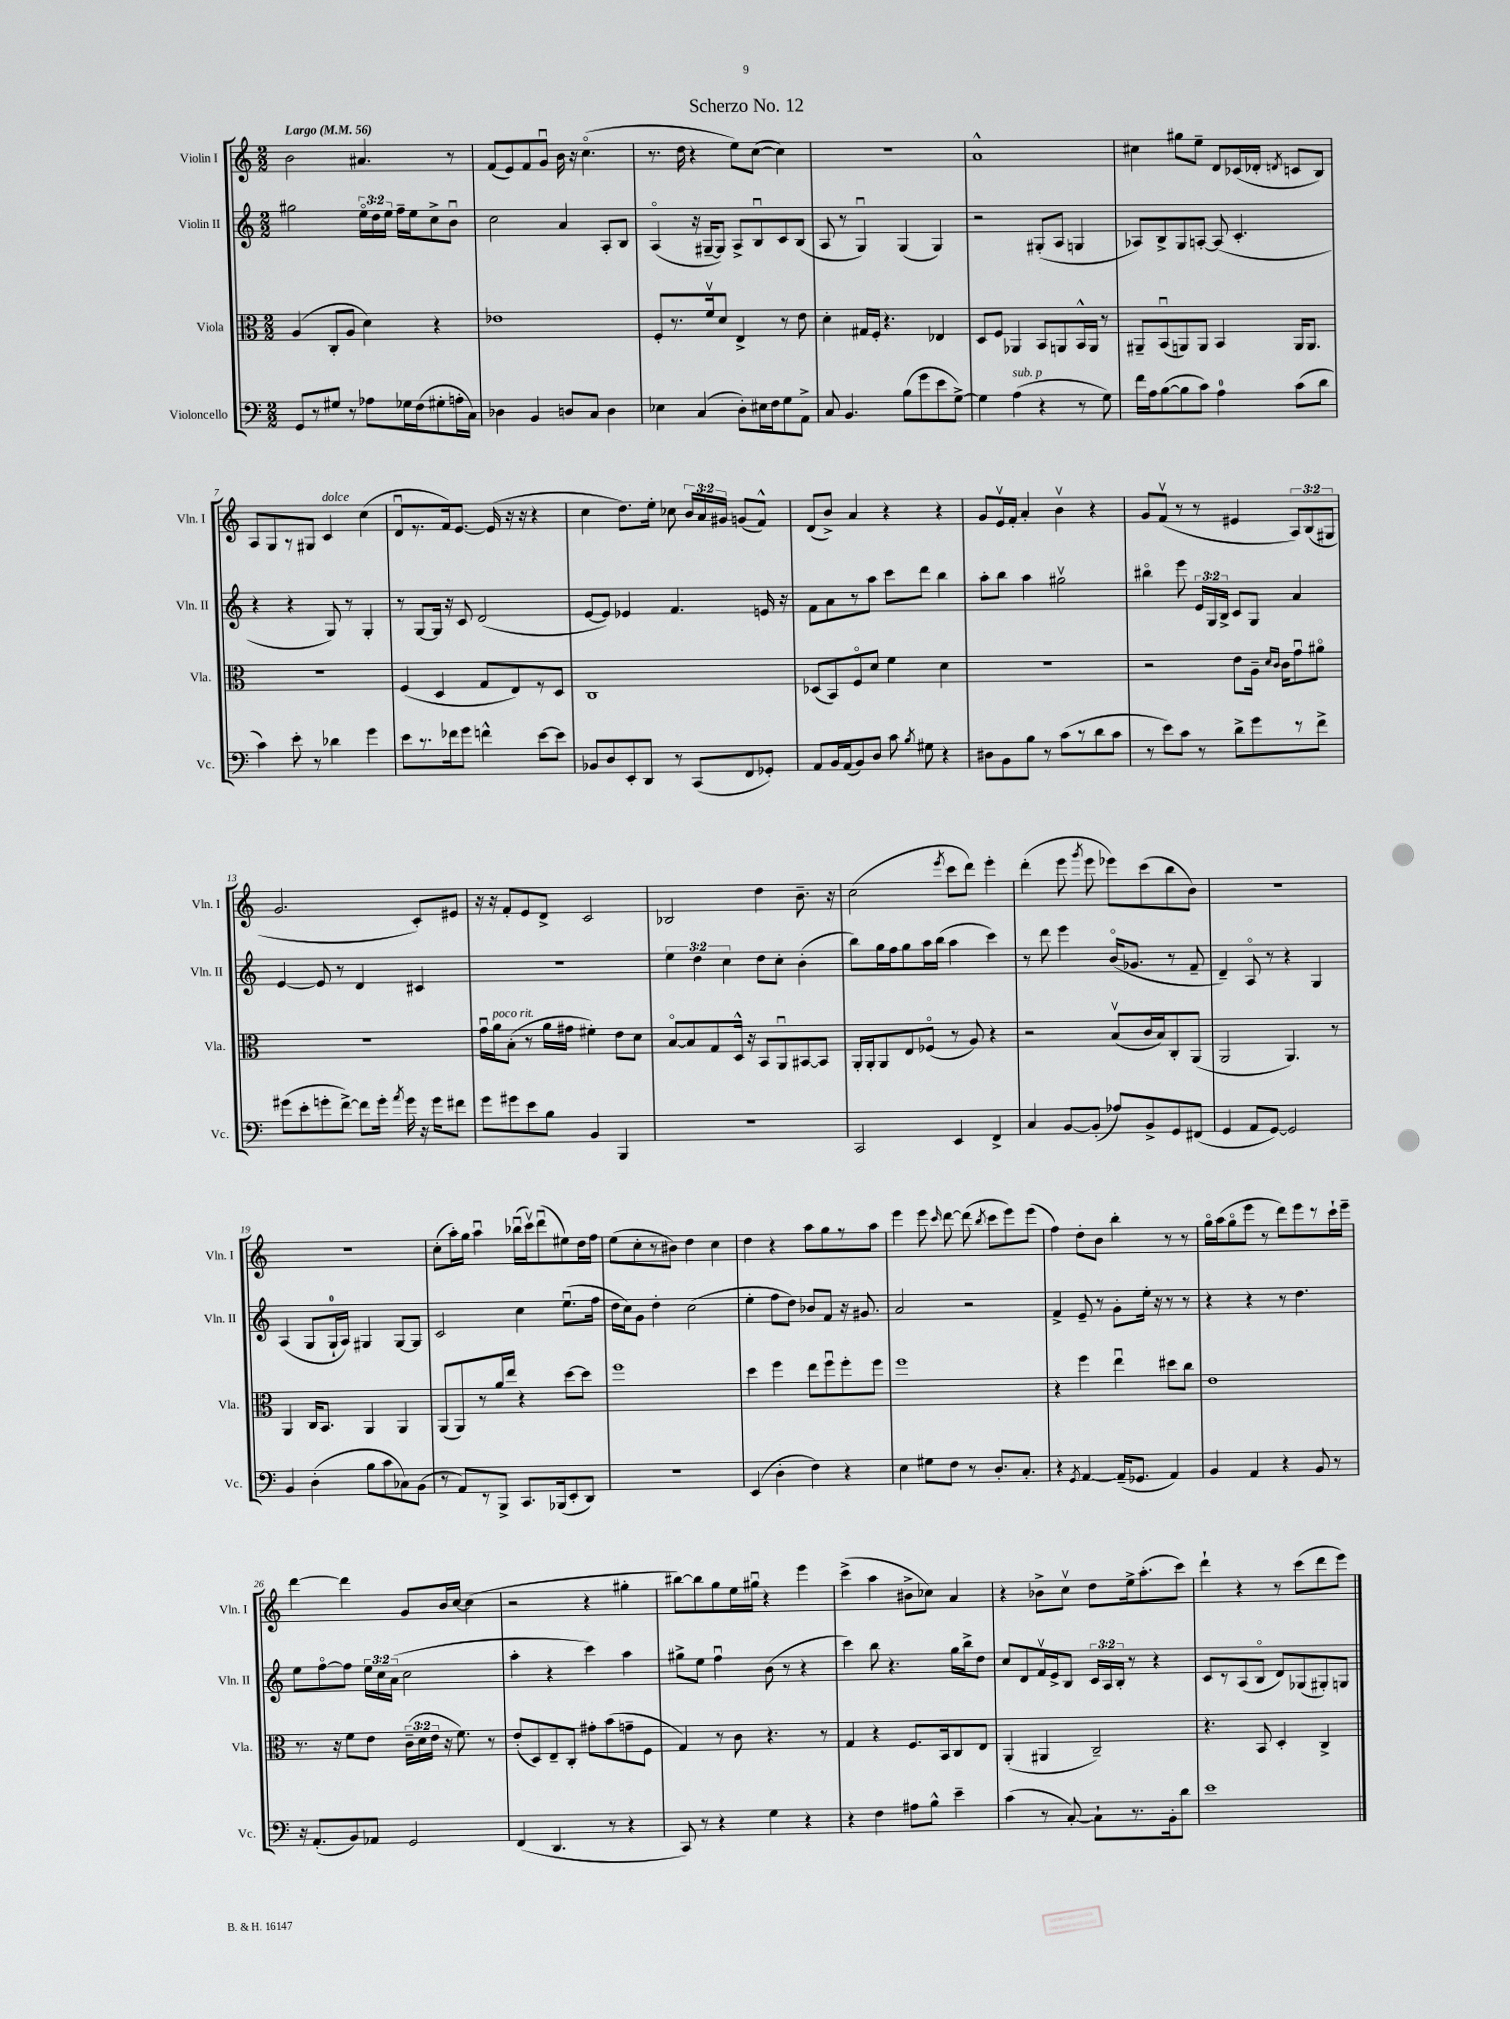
\header { title = "Scherzo No. 12" }
<<
\new StaffGroup <<
\new Staff = "s0" \with { instrumentName = "Violin I" shortInstrumentName = "Vln. I" } {
    \clef treble \key c \major \numericTimeSignature \time 2/2 \override Staff.TupletNumber.text = #tuplet-number::calc-fraction-text \tempo "Largo" 4 = 56
    \autoBeamOff b'2 ais'4. r8 |
    f'8[( e'8) f'8 g'8]\downbow b'16 r16 c''4.\flageolet( |
    r8. d''16 r4 e''8[) c''8]~( c''4) |
    r1 |
    a'1-^ |
    cis''4 gis''8[ e''8]-- d'8[ ces'16( des'16]-. \acciaccatura { d'8 } c'8[ b8]) |
    a8[ g8 r8 gis8] c'4^\markup { \italic "dolce" } c''4( |
    d'8[\downbow r8. f'16) e'8.]~ e'16( r16 r16 r4 |
    c''4 d''8.[) e''16]-. ces''8 \tuplet 3/2 { b'16[ a'16 gis'16] } g'8[( f'8]-^) |
    d'8[( b'8]->) a'4 r4 r4 |
    g'8[ e'16\upbow f'16]-. a'4-. b'4\upbow r4 |
    g'8[ f'8]\upbow( r8 r8 eis'4 \tuplet 3/2 { a8[) b8( gis8] } |
    g'2. c'8[-.) eis'8] |
    r16 r16 f'8[-. e'8 d'8]-> c'2 |
    bes2 d''4 b'8.-- r16 |
    c''2( \acciaccatura { e'''8 } c'''8[ d'''8]) e'''4-. |
    d'''4-.( e'''8 \acciaccatura { g'''8 } e'''8 ees'''8[) c'''8( b''8 b'8]) |
    R1 |
    r1 |
    c''8[-.( a''16-.) g''16] a''4\downbow bes''16[\downbow( c'''16\upbow) d'''8\downbow( eis''8) d''16 f''16] |
    e''8[( c''8-. r8 bis'8]) d''4 c''4 |
    d''4 r4 a''8[ g''8 r8 a''8] |
    e'''4 e'''8 \grace { c'''16 } d'''8~ d'''8( \acciaccatura { b''8 } c'''8[ e'''8) e'''8]( |
    f''4) d''8[-. b'8] b''4-. r8 r8 |
    g''16[\flageolet a''16( g''8\flageolet e'''8] r8 d'''8[) e'''8 r8 c'''16-! e'''16]-- |
    d'''4~ d'''4 g'8[ b'16 c''16]~ c''4( |
    r2 r4 gis''4-. |
    bis''8[~) bis''8 g''8 e''16 gis''16]\downbow r4 e'''4 |
    c'''4->( a''4 bis'8[-> ces''8]) a'4 |
    r4 bes'8[-> c''8]\upbow d''8[ e''16-> a''8.-.( c'''8]) |
    d'''4-! r4 r8 c'''8[( d'''8 e'''8]) \bar "|." |
}
\new Staff = "s1" \with { instrumentName = "Violin II" shortInstrumentName = "Vln. II" } {
    \clef treble \key c \major \numericTimeSignature \time 2/2 \override Staff.TupletNumber.text = #tuplet-number::calc-fraction-text
    \autoBeamOff gis''2 \tuplet 3/2 { e''16[\flageolet d''16 e''16] } f''16[-- e''16 c''8-> b'8]\downbow |
    c''2 a'4 a8[-. b8] |
    a4\flageolet( r16 gis16[~-- gis8]) a8[-> b8\downbow c'8 b8]( |
    a8 r8 g4\downbow) g4( g4) |
    r2 gis8[-.( a8] g4 |
    aes8[) b8-> g8 a8]~-. a8( c'4.-. |
    r4 r4 g8) r8 g4-. |
    r8 g8[~ g16] r16 c'8 d'2( |
    e'8[~ e'8]) ees'4 f'4. e'16 r16 |
    f'8[ a'8 r8 a''8] c'''8[ d'''8] b''4 |
    a''8[-. b''8] a''4 gis''2\upbow |
    bis''4\flageolet e'''8 \tuplet 3/2 { e'16[ g16 b16]-> } c'8[ g8] a'4 |
    e'4~ e'8 r8 d'4 cis'4 |
    R1 |
    \tuplet 3/2 { e''4 d''4 c''4 } d''8[ c''8]-. b'4-.( |
    b''8[) g''16 f''16 g''8 a''16 b''16]( a''4 c'''4) |
    r8 d'''8 e'''4 b'16[\flageolet( ges'8.] r8 f'8-- |
    d'4--) a8\flageolet r8 r4 g4 |
    a4( g8[ g16-0-! a16]) gis4 gis8[~ gis8] |
    c'2 c''4 e''8.[\downbow( f''16] |
    d''16[ c''16) g'8] d''4-. c''2( |
    e''4-. f''8[ d''8]) bes'8[ f'8] r16 gis'8. |
    a'2 r2 |
    f'4-> e'8-- r8 g'8[-. e''16]-. r16 r8 r8 |
    r4 r4 r8 d''4. |
    e''8[ f''8~\flageolet f''8] \tuplet 3/2 { e''16[ c''16 a'16]( } c''2 |
    a''4-. r4 c'''4) a''4 |
    gis''8[-> e''8] f''4\downbow b'8( r8 r4 |
    c'''4) b''8 r4. g''16[ b''16-> d''8] |
    c''8[ d'8 f'16\upbow e'16-> b8] \tuplet 3/2 { c'16[ a16 b16]-. } r8 r4 |
    c'8[ r8 a8( b8]\flageolet d'8[) ges8( gis8-.) g8] \bar "|." |
}
\new Staff = "s2" \with { instrumentName = "Viola" shortInstrumentName = "Vla." } {
    \clef alto \key c \major \numericTimeSignature \time 2/2 \override Staff.TupletNumber.text = #tuplet-number::calc-fraction-text
    \autoBeamOff a4( c8[-. a8] d'4) r4 |
    ees'1 |
    f8[-. r8. f'16\upbow d'8] e4-> r8 e'8 |
    d'4-. gis16[ f16]-. r4. ees4 |
    d8[ f8] aes,4 b,8[ a,8 b,16-^ a,16] r8 |
    ais,8[-- b,8\downbow( a,8) a,8] b,4 a,16[ a,8.] |
    R1 |
    f4( d4 g8[ e8) r8 d8] |
    c1 |
    des8[( b,8) f8\flageolet d'8] f'4 d'4 |
    r1 |
    r2 e'8[ a16]-- \grace { d'16[ c'16] } c'16[ g'8\downbow ais'8]\flageolet |
    R1 |
    g'16[\downbow a'16^\markup { \italic "poco rit." } b8]-.( r8 a'16[ gis'16] fis'4-.) e'8[ d'8] |
    b8[~\flageolet b8 g8 d16]-^ r16 b,8[ a,8\downbow bis,8~ bis,8] |
    a,16[-. a,16-. a,8 e8 fes8]\flageolet( r8 a8) r4 |
    r2 b8[\upbow( c'16 b16) c8-. a,8]( |
    a,2 a,4.) r8 |
    a,4 c16[ b,8.] a,4 a,4 |
    a,8[( a,8) r8 a'16 e''16] r4 d''8[~ d''8] |
    f''1 |
    d''4 f''4 e''8[ f''8\downbow f''8-. f''8] |
    f''1 |
    r4 f''4 e''4\downbow dis''8[ c''8] |
    e'1 |
    r8. r16 f'8[ e'8] \tuplet 3/2 { c'16[--( d'16 e'16] } r16 f'8.) r8 |
    e'8[-.( d8) e8-- c8]-. gis'8[-. b'8( g'8-- f8] |
    g4) r8 c'8 r4. r8 |
    g4 r4 f8.[ b,16 c8 e8] |
    a,4-.( ais,4 c2--) |
    r4. b,8 d4-. c4-> \bar "|." |
}
\new Staff = "s3" \with { instrumentName = "Violoncello" shortInstrumentName = "Vc." } {
    \clef bass \key c \major \numericTimeSignature \time 2/2
    \autoBeamOff g,8[ r8 gis8] r8 aes8[ ges16 f16( gis8-. a16-. c16]) |
    des4 b,4 d8[ c8] d4 |
    ees4 c4( d8[-.) eis16 f16 g8 a,8]-> |
    c8 b,4. b8[( g'8 e'8 g8]~->) |
    g4 a4^\markup { \italic "sub. p" }( r4 r8 g8) |
    f'16[ a16 b8~( b8 c'8]) a4-0 c'8[( d'8] |
    c'4) e'8-. r8 des'4 g'4 |
    e'8[ r8. fes'16 g'8] f'4-^ e'8[~ e'8] |
    bes,8[ d8 e,8-. d,8] r8 c,8[( f,8 ges,8]-.) |
    a,8[ b,16 a,16( b,8) d8] c'8 \acciaccatura { b8 } gis8 r4 |
    dis8[ b,8 b8] r8 c'8[( r8 d'8 c'8] |
    r8 e'8[) c'8] r8 d'8[-> g'8 r8 f'8]-> |
    gis'8[( e'8-. g'8-. f'8]~->) f'8[ g'16]-. \acciaccatura { a'8 } g'16 r16 g'16[ fis'8] |
    g'8[ gis'8 e'8 b8] b,4 b,,4 |
    r1 |
    c,2 e,4 f,4-> |
    c4 b,8[~ b,8]-.( aes8[) b,8-> g,8 fis,8]( |
    g,4 a,8[ g,8]~) g,2 |
    b,4 d4-.( b8[ c'8 ces8) b,8]( |
    r8 a,8[) r8 b,,8]-> c,8.[ bes,,16( e,8-. d,8]) |
    r1 |
    e,4( d4-. f4) r4 |
    e4 gis8[ f8] r8 d8.[-. c8.]-. |
    r4 \acciaccatura { g,8 } a,4~ a,16[--( ges,8.] a,4) |
    b,4 a,4 r4 b,8 r8 |
    r16 a,8.[-.( b,8) aes,8] g,2 |
    f,4( d,4. r8 r4 |
    c,8) r8 r4 g4 r4 |
    r4 f4 ais8[ b8]-^ e'4-- |
    c'4( r8 c8~-.) c8[-! r8. b,16-. d'8] |
    e'1 \bar "|." |
}
>>
>>
